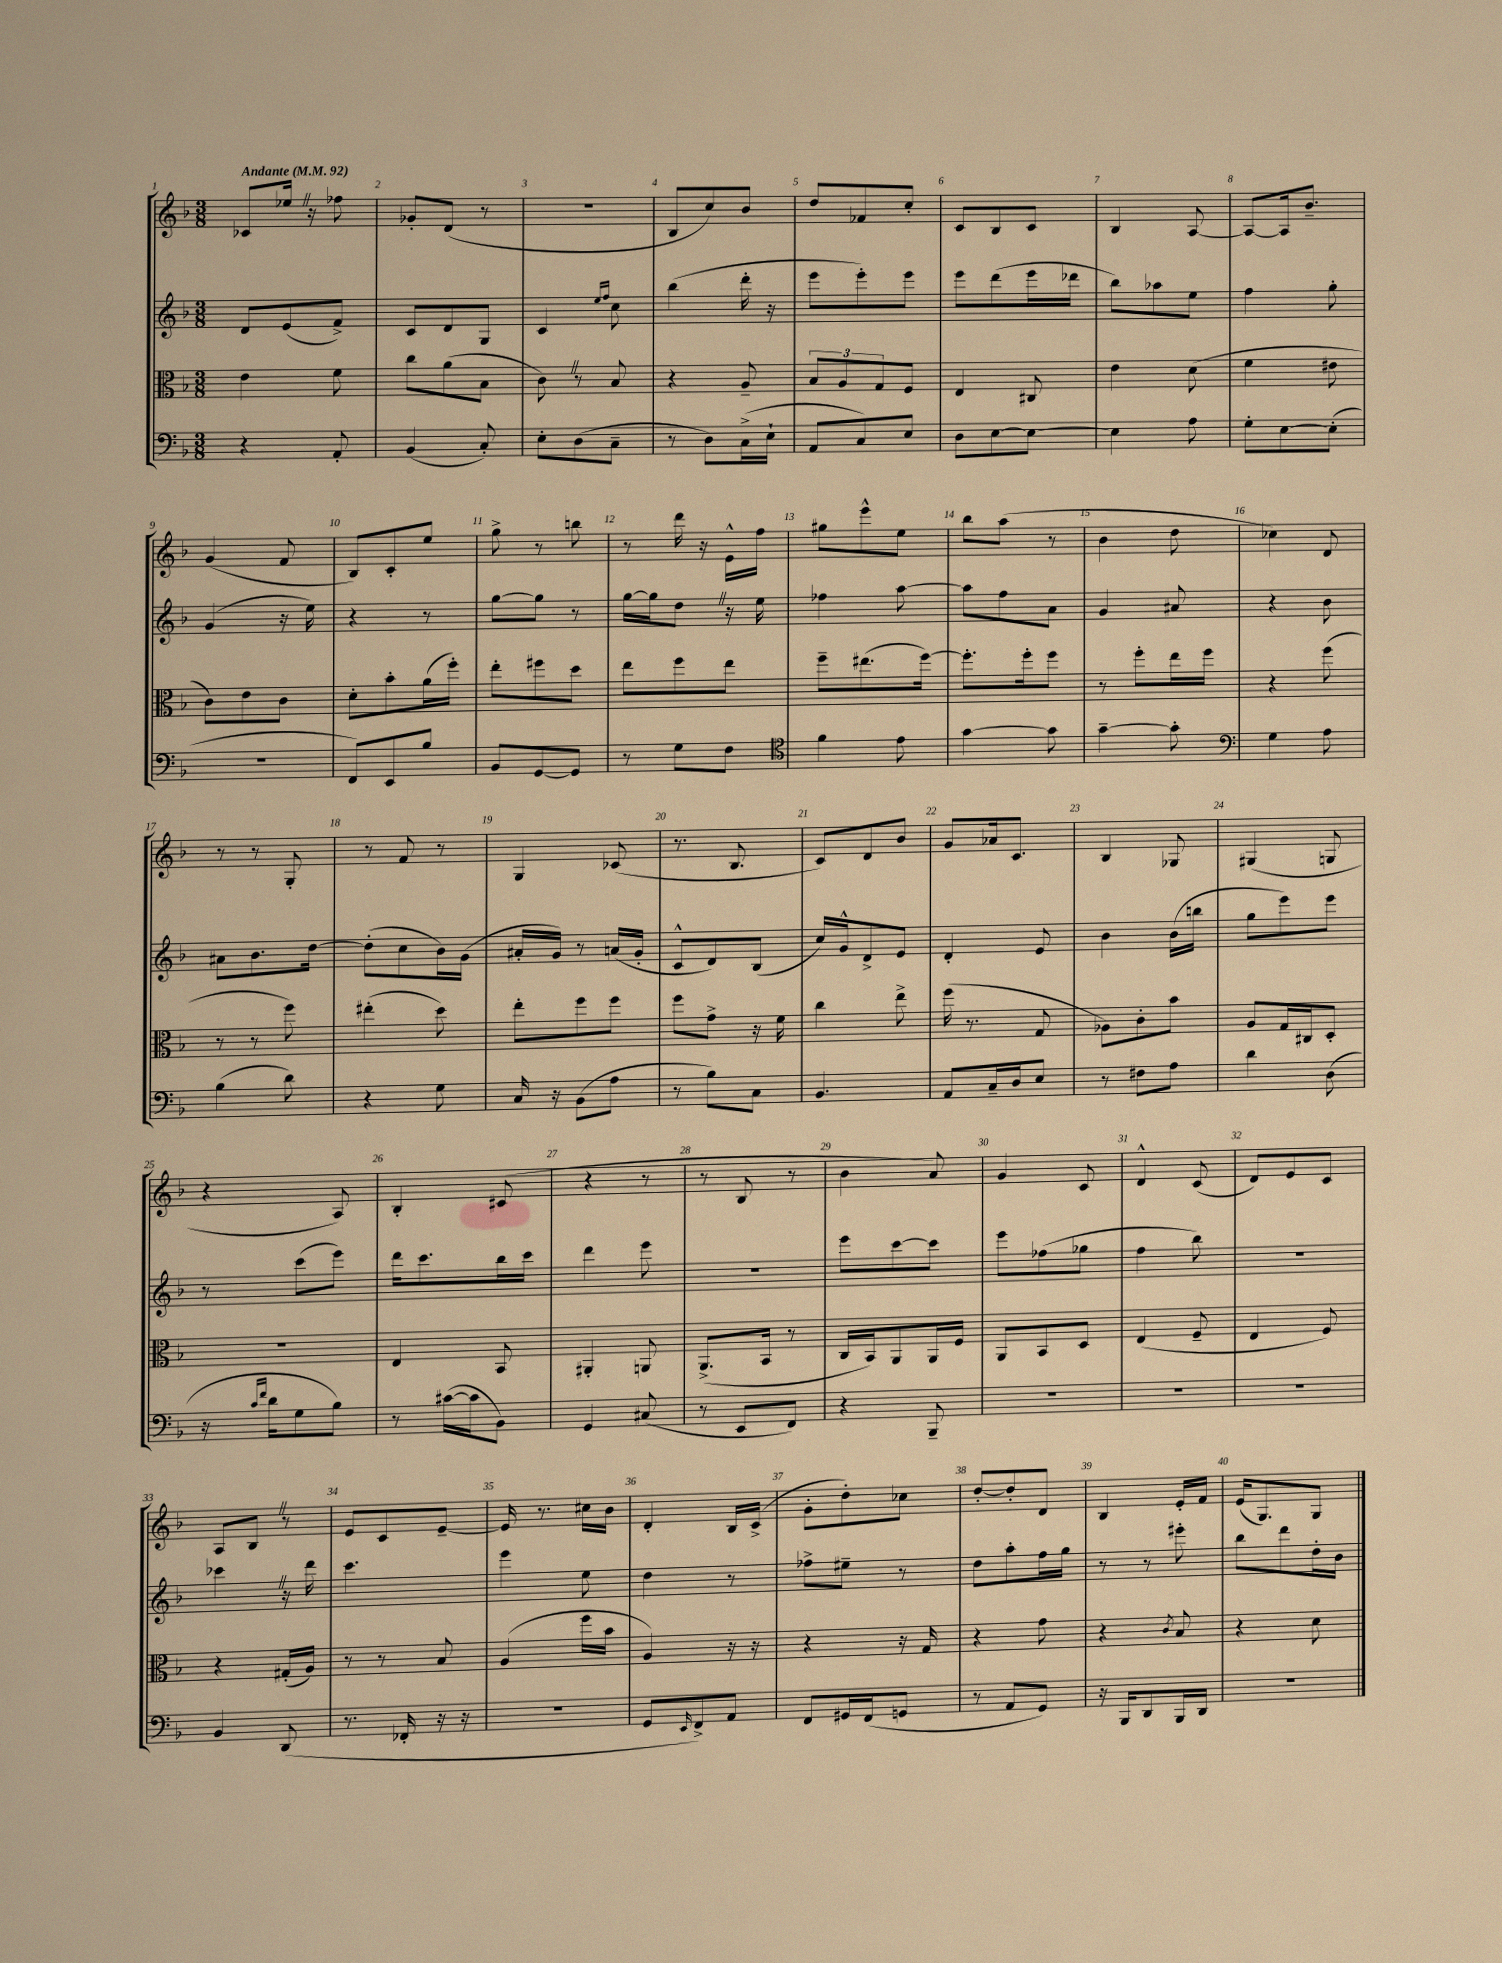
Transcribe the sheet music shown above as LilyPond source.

<<
\new StaffGroup <<
\new Staff = "s0" {
    \clef treble \key f \major \numericTimeSignature \time 3/8 \tempo "Andante" 4 = 92
    ces'8 ees''16 \once \override BreathingSign.text = \markup { \musicglyph "scripts.caesura.straight" } \breathe r16 fes''8 |
    ges'8-. d'8( r8 |
    R4. |
    bes8 c''8) bes'8 |
    d''8 fes'8 c''8-. |
    c'8 bes8 c'8 |
    bes4 a8~ |
    a8~ a16 bes'8.-- |
    g'4( f'8 |
    bes8) c'8-. e''8 |
    g''8-> r8 b''8 |
    r8 d'''16 r16 e'16-^ f''16 |
    gis''8 e'''8-^ e''8 |
    bes''8 a''8( r8 |
    bes'4 d''8 |
    ces''4) d'8 |
    r8 r8 g8-. |
    r8 f'8 r8 |
    g4 ces'8( |
    r8. bes8. |
    c'8) d'8 bes'8 |
    g'8 aes'16 c'8. |
    bes4 ges8 |
    gis4( g8 |
    r4 a8) |
    bes4-. cis'8( |
    r4 r8 |
    r8 bes8 r8 |
    bes'4 a'8) |
    g'4 c'8 |
    d'4-^ c'8( |
    d'8) e'8 c'8 |
    a8 bes8 \once \override BreathingSign.text = \markup { \musicglyph "scripts.caesura.straight" } \breathe r8 |
    e'8 c'8 e'8~-- |
    e'16 r8. cis''16 bes'16 |
    d'4-. bes16 c'16->( |
    g'8-. d''8-.) ces''8 |
    d''8~-. d''8-. d'8 |
    bes4 e'16-. f'16 |
    e'16( g8.) g8 \bar "|." |
}
\new Staff = "s1" {
    \clef treble \key f \major \numericTimeSignature \time 3/8
    d'8 e'8( f'8->) |
    c'8 d'8 g8 |
    c'4 \grace { e''16 f''16 } c''8 |
    bes''4( d'''16-. r16 |
    e'''8 e'''8-.) e'''8 |
    e'''8 d'''8( e'''16 des'''16 |
    bes''8) aes''8 e''8 |
    f''4 g''8-. |
    g'4( r16 e''16) |
    r4 r8 |
    g''8~ g''8 r8 |
    g''16~ g''16 d''8 \once \override BreathingSign.text = \markup { \musicglyph "scripts.caesura.straight" } \breathe r16 e''16 |
    fes''4 a''8~ |
    a''8 f''8 a'8 |
    g'4 ais'8 |
    r4 bes'8 |
    ais'8 bes'8. d''16~ |
    d''8-.( c''8 bes'16) g'16( |
    ais'16-. g'16) r8 a'16( g'16-. |
    c'8-^ d'8) bes8( |
    c''16) g'16-^ d'8-> e'8 |
    d'4-. e'8 |
    bes'4 bes'16( b''16 |
    g''8 e'''8) e'''8 |
    r8 c'''8( e'''8) |
    d'''16 c'''8. bes''16 c'''16 |
    d'''4 e'''8 |
    R4. |
    e'''8 c'''8~ c'''8 |
    e'''8 fes''8( ges''8 |
    f''4 bes''8) |
    R4. |
    ces'''4 \once \override BreathingSign.text = \markup { \musicglyph "scripts.caesura.straight" } \breathe r16 d'''16 |
    c'''4. |
    e'''4 e''8 |
    d''4 r8 |
    fes''8-> eis''8-- r8 |
    d''8 a''8-. f''16 g''16 |
    r8 r8 eis'''8-. |
    bes''8 d'''8 d''16-. bes'16 \bar "|." |
}
\new Staff = "s2" {
    \clef alto \key f \major \numericTimeSignature \time 3/8
    e'4 f'8 |
    c''8 a'8( bes8 |
    c'8) \once \override BreathingSign.text = \markup { \musicglyph "scripts.caesura.straight" } \breathe r8 bes8 |
    r4 a8-- |
    \tuplet 3/2 { bes8 a8 g8 } f8 |
    e4 cis8 |
    e'4 d'8( |
    f'4 eis'8 |
    c'8) e'8 c'8 |
    d'8-. bes'8-. a'16( f''16-.) |
    e''8-. fis''8 d''8 |
    e''8 f''8 e''8 |
    f''8-- eis''8.( f''16~) |
    f''8.-. f''16-. f''8 |
    r8 f''8-. e''16 f''16 |
    r4 f''8( |
    r8 r8 f''8) |
    eis''4-.( d''8) |
    e''8-. f''8 f''8 |
    f''8 g'8-> r16 f'16 |
    c''4 e''8-> |
    f''16( r8. g8 |
    aes8) c'8-. bes'8 |
    a8 g16 cis16 d8-. |
    r4. |
    e4 bes,8 |
    ais,4-. a,8 |
    a,8.->( bes,16 r8 |
    c16 bes,16) a,8 a,16 f16 |
    a,8 bes,8 d8 |
    e4( f8-- |
    e4 f8) |
    r4 gis16-.( a16) |
    r8 r8 bes8 |
    a4( f''16 bes'16 |
    a4) r16 r16 |
    r4 r16 g16 |
    r4 g'8 |
    r4 \acciaccatura { c'8 } bes8 |
    r4 d'8 \bar "|." |
}
\new Staff = "s3" {
    \clef bass \key f \major \numericTimeSignature \time 3/8
    r4 a,8-. |
    bes,4( c8-.) |
    e8-. d8( c8-- |
    r8 d8) c16->( e16-! |
    a,8 c8) e8 |
    d8 e8~ e8~ |
    e4 a8 |
    g8-. e8~ e8-.( |
    R4. |
    f,8) e,8 bes8 |
    bes,8 g,8~ g,8 |
    r8 g8 f8 |
    \clef tenor f'4 e'8 |
    g'4~ g'8 |
    g'4~-- g'8-. |
    \clef bass g4 a8 |
    bes4( d'8) |
    r4 g8 |
    c16 r16 bes,8( a8 |
    r8 bes8) c8 |
    bes,4. |
    a,8 c16-- d16 e8 |
    r8 fis8 a8 |
    d'4 d8( |
    r16 \grace { c'16 f'16 } d'16 g8 bes8) |
    r8 cis'16~( cis'16 bes,8) |
    g,4 cis8( |
    r8 e,8 f,8) |
    r4 bes,,8-- |
    R4. |
    R4. |
    R4. |
    bes,4 d,8( |
    r8. fes,16-. r16 r16 |
    R4. |
    g,8 \grace { e,16 } f,8->) a,8 |
    f,8 gis,16 f,16( g,8 |
    r8 a,8 g,8) |
    r16 bes,,16 d,8 bes,,16 d,16 |
    r4. \bar "|." |
}
>>
>>
\layout { \context { \Score \override BarNumber.break-visibility = ##(#f #t #t) barNumberVisibility = #all-bar-numbers-visible } }
